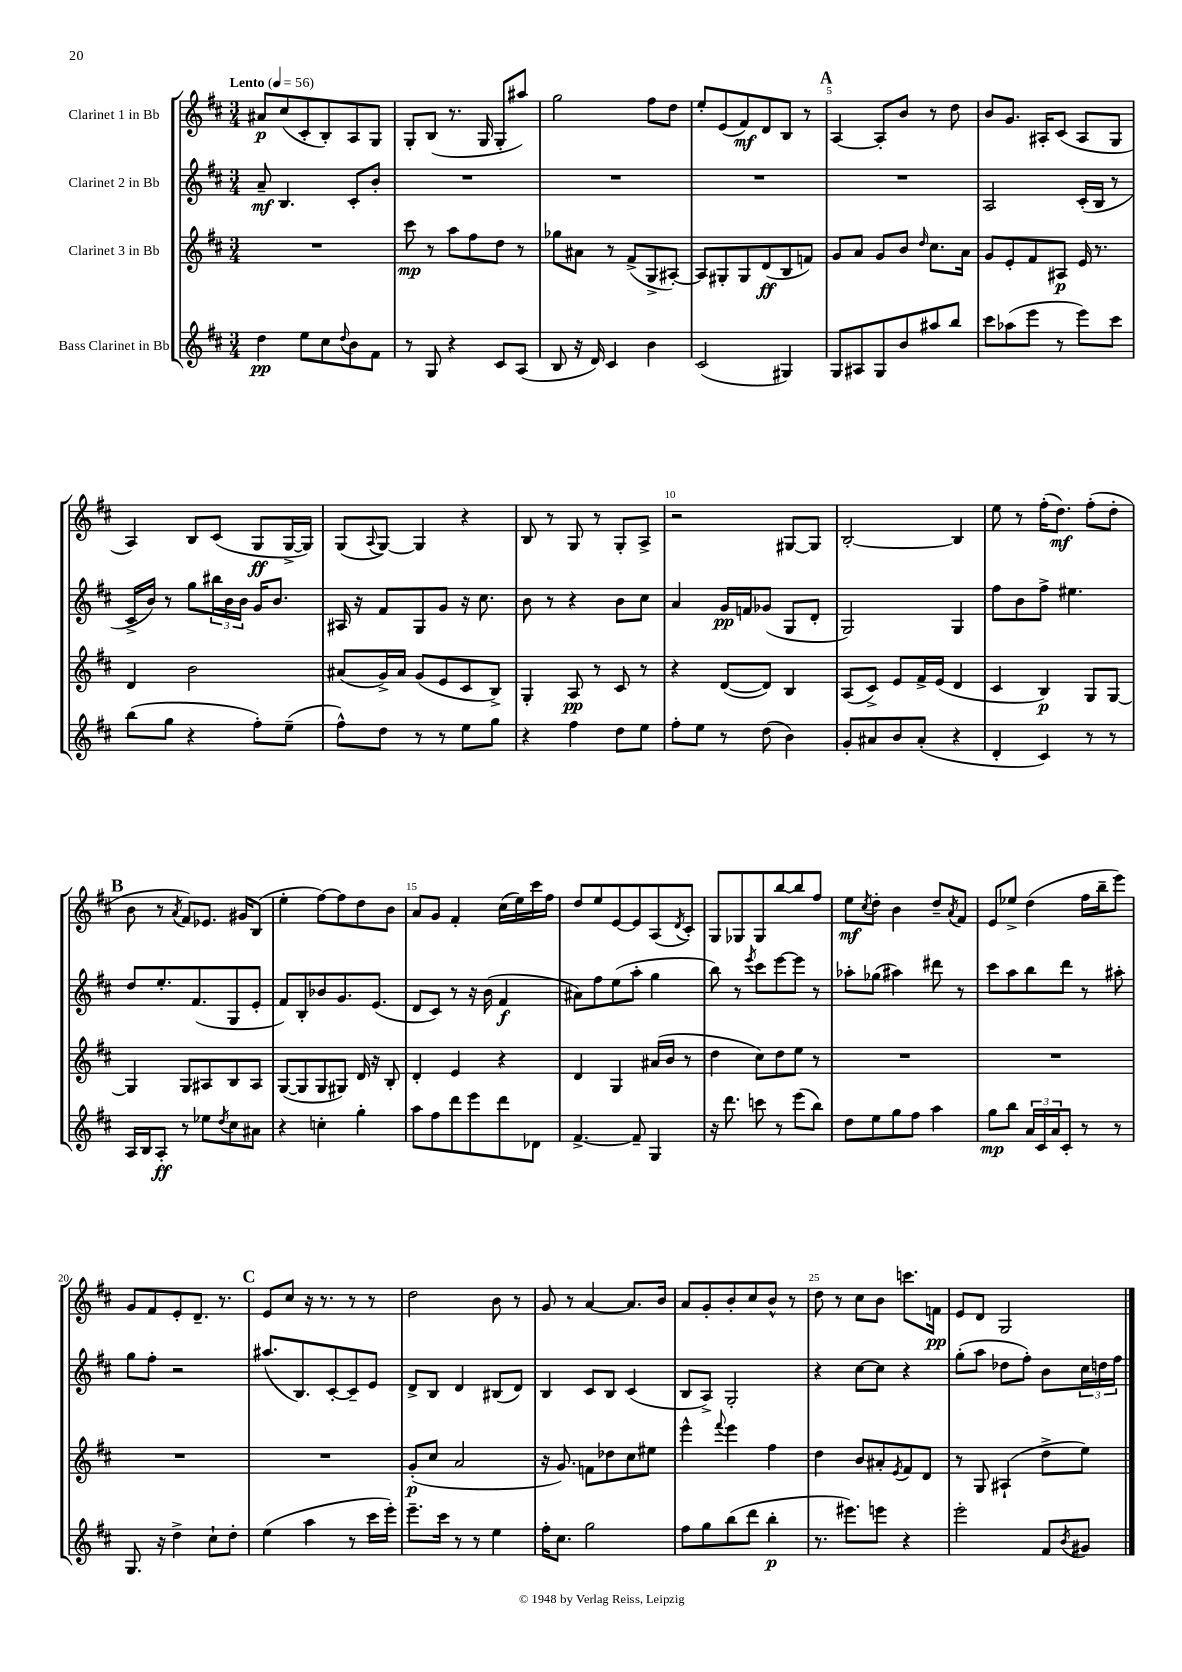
<<
\new StaffGroup <<
\new Staff = "s0" \with { instrumentName = "Clarinet 1 in Bb" } {
    \clef treble \key d \major \numericTimeSignature \time 3/4 \tempo "Lento" 4 = 56
    ais'8\p cis''8( cis'8-. b8-.) a8 g8 |
    g8-. b8( r8. g16 g8-. ais''8) |
    g''2 fis''8 d''8 |
    e''8-. e'8( fis'8\mf) d'8 b8 r8 |
    \mark \markup { \bold "A" } a4~ a8-. b'8 r8 d''8 |
    b'8 g'8. ais16-. cis'8( ais8 g8 |
    a4) b8 cis'8( g8\ff g16~-> g16) |
    g8( \appoggiatura { a8 } g8~) g4 r4 |
    b8 r8 g8 r8 g8-. a8-> |
    r2 gis8~ gis8 |
    b2~-. b4 |
    e''8 r8 fis''16-.( d''8.\mf) fis''8-.( d''8-. |
    \mark \markup { \bold "B" } b'8 r8 \acciaccatura { a'8 } fis'8) ees'8. gis'16 b8( |
    e''4-. fis''8~) fis''8 d''8 b'8 |
    a'8 g'8 fis'4-. cis''16( e''16) cis'''16 fis''16 |
    d''8 e''8 e'8~ e'8 a8( \acciaccatura { d'8 } cis'8-.) |
    g8 ges8 ges8 b''8~ b''8 fis''8 |
    e''8\mf \acciaccatura { cis''8 } d''8-. b'4 d''8-- \acciaccatura { a'8 } fis'8 |
    e'8 ees''8-> d''4( fis''16 b''16-- e'''8) |
    g'8 fis'8 e'8-. d'8.-- r8. |
    \mark \markup { \bold "C" } e'8 cis''8 r16 r8. r8 r8 |
    d''2 b'8 r8 |
    g'8 r8 a'4~ a'8. b'16 |
    a'8 g'8-. b'8-. cis''8 b'8-^ r8 |
    d''8 r8 cis''8 b'8 c'''8. f'16\pp |
    e'8 d'8 g2 \bar "|." |
}
\new Staff = "s1" \with { instrumentName = "Clarinet 2 in Bb" } {
    \clef treble \key d \major \numericTimeSignature \time 3/4
    a'8--\mf b4. cis'8-. b'8-. |
    R2. |
    R2. |
    R2. |
    \mark \markup { \bold "A" } R2. |
    a2 cis'16-.( b16 r8 |
    cis'16-> b'16) r8 g''8 \tuplet 3/2 { bis''16 b'16 b'16 } g'16 b'8. |
    ais16 r16 fis'8 g8 g'8 r16 cis''8. |
    b'8 r8 r4 b'8 cis''8 |
    a'4 g'16\pp f'16 ges'8( g8 d'8-. |
    g2) g4 |
    fis''8 b'8 fis''8-> eis''4. |
    \mark \markup { \bold "B" } d''8 e''8.-. fis'8.( g8 e'8-. |
    fis'8) b8-. bes'8 g'8. e'8.( |
    d'8 cis'8) r8 r16 b'16( fis'4\f |
    ais'8) fis''8 e''8( a''8-. g''4 |
    b''8) r8 \acciaccatura { e'''8 } cis'''8 e'''8~ e'''8 r8 |
    aes''8-. ges''8( ais''4) dis'''8 r8 |
    cis'''8 a''8 b''8 d'''8 r8 ais''8-. |
    g''8 fis''8-. r2 |
    \mark \markup { \bold "C" } ais''8.( b8.) cis'8~-. cis'8-- e'8 |
    d'8-> b8 d'4 bis8( d'8) |
    b4 cis'8 b8 cis'4( |
    b8 a8->) g2-. |
    r4 cis''8~ cis''8 r4 |
    g''8-.( a''8 des''8 fis''8-.) b'8 \tuplet 3/2 { cis''16 d''16 fis''16 } \bar "|." |
}
\new Staff = "s2" \with { instrumentName = "Clarinet 3 in Bb" } {
    \clef treble \key d \major \numericTimeSignature \time 3/4
    R2. |
    cis'''8\mp r8 a''8 fis''8 d''8 r8 |
    ges''8 ais'8 r8 fis'8->( g8-> ais8~-.) |
    ais8 gis8-. gis8 d'8\ff( b8 f'8) |
    \mark \markup { \bold "A" } g'8 a'8 g'8 b'8 \grace { d''16 } cis''8. a'16 |
    g'8 e'8-. fis'8 ais8\p e'16 r8. |
    d'4 b'2 |
    ais'8( g'16->) ais'16 g'8( e'8 cis'8 b8->) |
    g4-. a8\pp r8 cis'8 r8 |
    r4 d'8~( d'8) b4 |
    a8( cis'8->) e'8 fis'16-> e'16( d'4 |
    cis'4 b4\p) g8 g8~ |
    \mark \markup { \bold "B" } g4 g8 ais8 b8 ais8 |
    g8~( g8 g8 gis8) d'16 r16 b8-. |
    d'4-. e'4 r4 |
    d'4 g4 ais'16( b'16 r8 |
    d''4 cis''8) d''8 e''8 r8 |
    R2. |
    R2. |
    R2. |
    \mark \markup { \bold "C" } R2. |
    g'8-.\p( cis''8 a'2 |
    r16 g'8.) f'8 des''8 cis''8 eis''8 |
    e'''4-^ \appoggiatura { fis'''8 } e'''4 fis''4 |
    d''4 b'8 ais'8-. \acciaccatura { e'8 } fis'8 d'8 |
    r8 g8 ais4-!( d''8-> e''8) \bar "|." |
}
\new Staff = "s3" \with { instrumentName = "Bass Clarinet in Bb" } {
    \clef treble \key d \major \numericTimeSignature \time 3/4
    d''4\pp e''8 cis''8 \appoggiatura { d''8 } b'8 fis'8 |
    r8 g8 r4 cis'8 a8( |
    b8 r16 d'16) cis'4 b'4 |
    cis'2( gis4) |
    \mark \markup { \bold "A" } g8 ais8 g8 b'8 ais''8 b''8 |
    cis'''8 aes''8( e'''8 r8 e'''8) cis'''8 |
    b''8( g''8 r4 fis''8-.) e''8--( |
    fis''8-^) d''8 r8 r8 e''8 g''8 |
    r4 fis''4 d''8 e''8 |
    fis''8-. e''8 r8 d''8( b'4) |
    g'8-. ais'8 b'8 ais'8-.( r4 |
    d'4-. cis'4) r8 r8 |
    \mark \markup { \bold "B" } a16 b16 a8-.\ff r8 ees''8 \acciaccatura { d''8 } cis''8 ais'8 |
    r4 c''4-. g''4-. |
    a''8 fis''8 d'''8 e'''8 d'''8 des'8 |
    fis'4.~-> fis'8-- g4 |
    r16 d'''8. c'''8 r8 e'''8( b''8) |
    d''8 e''8 g''8 fis''8 a''4 |
    g''8\mp b''8 \tuplet 3/2 { a'16 cis'16 a'16 } cis'8-. r8 r8 |
    g8. r16 d''4-> cis''8-! d''8-. |
    \mark \markup { \bold "C" } e''4( a''4 r8 cis'''16 e'''16-.) |
    e'''8.-- cis'''16 r8 r8 e''4 |
    fis''16-. cis''8. g''2 |
    fis''8 g''8 b''8( d'''8 b''4-.\p |
    r8. eis'''8.) e'''8 r4 |
    e'''2-. fis'8 \acciaccatura { b'8 } gis'8 \bar "|." |
}
>>
>>
\layout { \context { \Score \override BarNumber.break-visibility = ##(#f #t #t) barNumberVisibility = #(every-nth-bar-number-visible 5) } }
